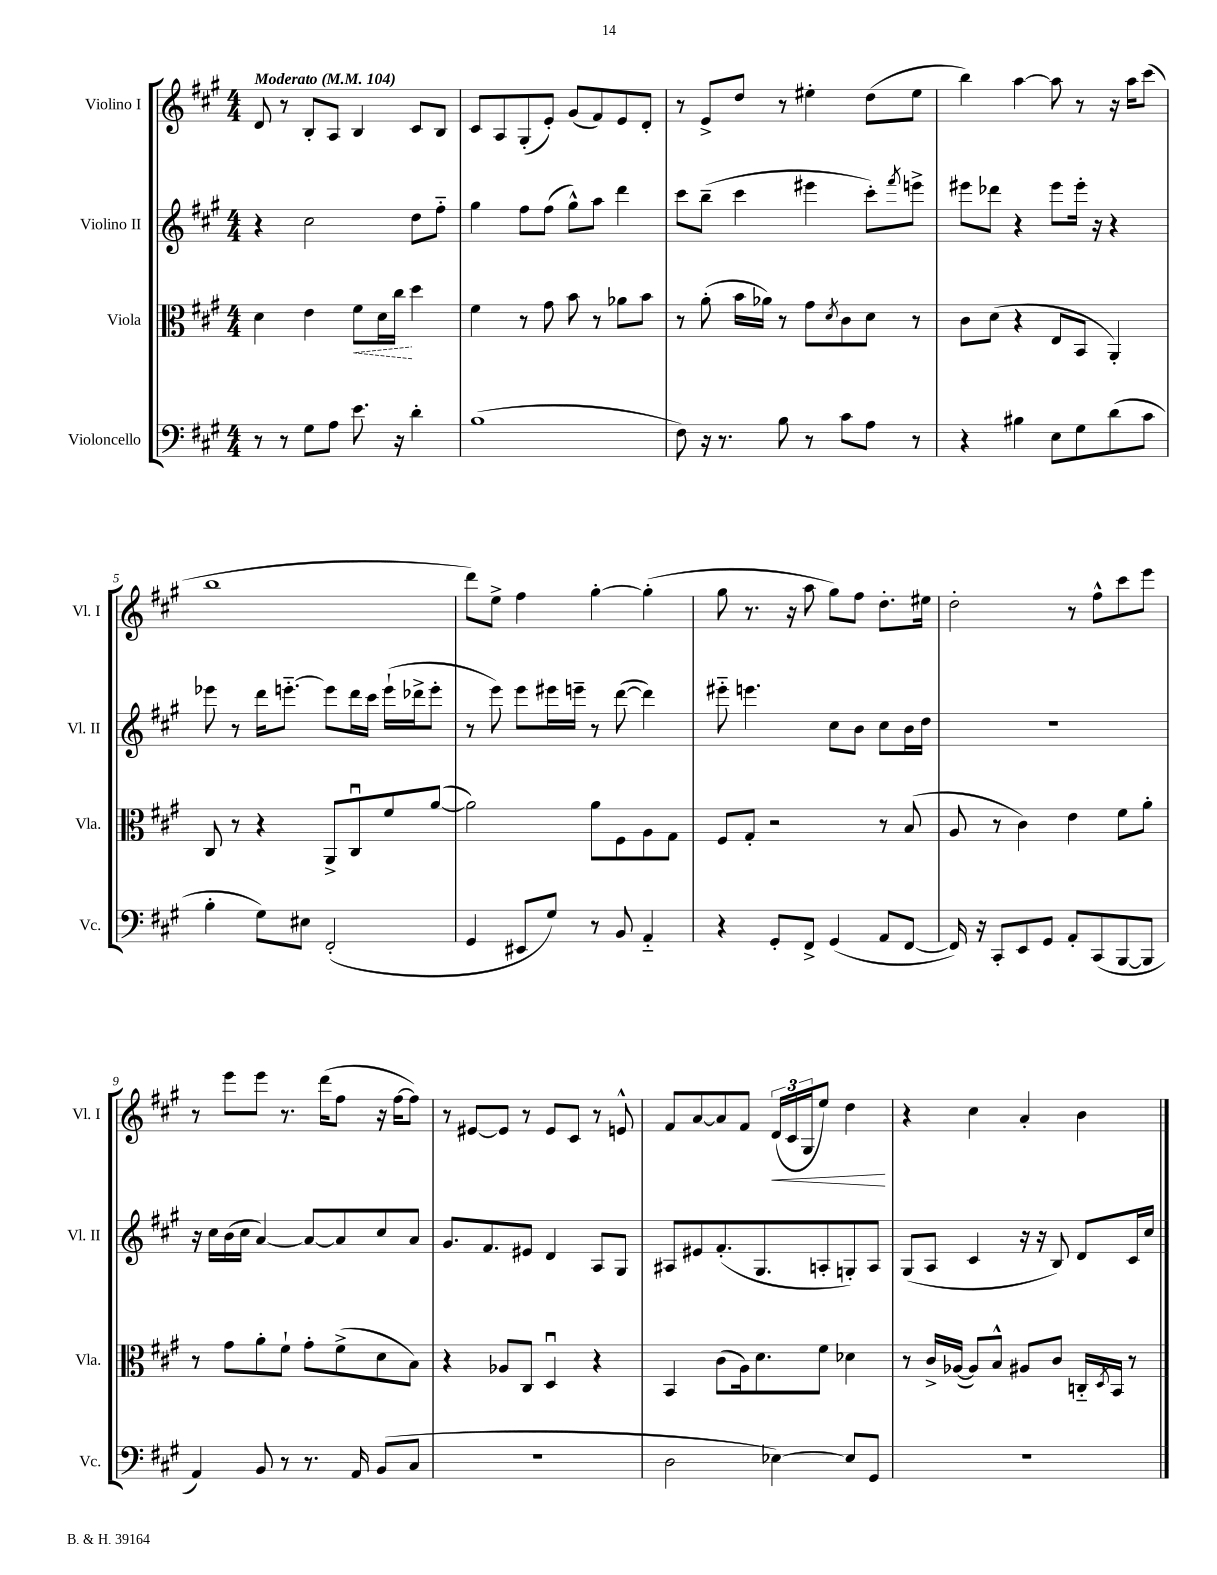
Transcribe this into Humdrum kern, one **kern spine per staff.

**kern	**kern	**dynam	**kern	**kern	**dynam
*part4	*part3	*part3	*part2	*part1	*part1
*staff4	*staff3	*staff3	*staff2	*staff1	*staff1
*I"Violoncello	*I"Viola	*	*I"Violino II	*I"Violino I	*
*I'Vc.	*I'Vla.	*	*I'Vl. II	*I'Vl. I	*
*clefF4	*clefC3	*	*clefG2	*clefG2	*
*k[f#c#g#]	*k[f#c#g#]	*	*k[f#c#g#]	*k[f#c#g#]	*
*M4/4	*M4/4	*	*M4/4	*M4/4	*
*MM104	*MM104	*	*MM104	*MM104	*
=1	=1	=1	=1	=1	=1
!	!	!	!	!LO:TX:a:B:t=Moderato	!
8r	4d\	.	4r	8d/	.
8r	.	.	.	8r	.
8G#\L	4e\	.	2cc#\	8B'/L	.
8A\J	.	.	.	8A/J	.
!	!	!LO:HP:b	!	!	!
8.e\	8f#\L	<	.	4B/	.
.	16d\L	.	.	.	.
16r	16cc#\JJ	.	.	.	.
4d'\	4dd\	[	8dd\L	8c#/L	.
.	.	.	8ff#\J	8B/J	.
=2	=2	=2	=2	=2	=2
(1B	4f#\	.	4gg#\	8c#/L	.
.	.	.	.	8A/	.
.	8r	.	8ff#\L	(8G#'/	.
.	8g#\	.	(8ff#\J	8e'/J)	.
.	8b\	.	8gg#^^\L)	(8g#/L	.
.	8r	.	8aa\J	8f#/)	.
.	8a-X\L	.	4ddd\	8e/	.
.	8b\J	.	.	8d'/J	.
=3	=3	=3	=3	=3	=3
8F#\)	8r	.	8ccc#\L	8r	.
16r	(8a'\	.	(8bb~\J	8e^/L	.
8.r	.	.	.	.	.
.	16b\LL	.	4ccc#\	8dd/J	.
.	16a-X\JJ)	.	.	.	.
8B\	8r	.	.	8r	.
8r	8g#\L	.	4eee#X\	4ee#X'\	.
.	8qd/	.	.	.	.
8c#\L	8c#\	.	.	.	.
8A\J	8d\J	.	8ccc#'\L)	(8dd\L	.
.	.	.	8qfff#/	.	.
8r	8r	.	8eeen^\J	8ee#\J	.
=4	=4	=4	=4	=4	=4
4r	8c#\L	.	8eee#X\L	4bb\)	.
.	(8d\J	.	8ddd-X\J	.	.
4B#X\	4r	.	4r	[4aa\	.
8E\L	8E/L	.	8eee#\L	8aa\]	.
8G#\	8BB/J	.	16eee#'\Jk	8r	.
.	.	.	16r	.	.
(8d\	4AA'/)	.	4r	16r	.
.	.	.	.	16aa\KL	.
8c#\J	.	.	.	(8ccc#\J	.
!!LO:LB:g=z
=5	=5	=5	=5	=5	=5
4B'\	8C#/	.	8eee-X\	1bb	.
.	8r	.	8r	.	.
8G#\L)	4r	.	16ddd\KL	.	.
.	.	.	[8.eeen\J	.	.
8E#X\J	.	.	.	.	.
(2FF#'/	8AA^/L	.	8eee\L]	.	.
.	8C#u/	.	16ddd\L	.	.
.	.	.	16ccc#\JJ	.	.
.	8f#/	.	(16eee`\LL	.	.
.	.	.	16ddd-X^\J	.	.
.	([8a/J	.	8eee'\J	.	.
=6	=6	=6	=6	=6	=6
4GG#/	2a\])	.	8r	8ddd\L)	.
.	.	.	8eee\)	8ee^\J	.
8EE#X/L	.	.	8eee\L	4ff#\	.
8G#/J)	.	.	16eee#X\L	.	.
.	.	.	16eeen~\JJ	.	.
8r	8a\L	.	8r	[4gg#'\	.
8BB/	8F#\	.	([8ddd\	.	.
4AA/	8A\	.	4ddd\])	(4gg#'\]	.
.	8G#\J	.	.	.	.
=7	=7	=7	=7	=7	=7
4r	8F#/L	.	8eee#X\	8gg#\	.
.	8G#'/J	.	4.eeen\	8.r	.
8GG#'/L	2r	.	.	.	.
.	.	.	.	16r	.
8FF#^/J	.	.	.	8aa\	.
(4GG#/	.	.	8cc#\L	8gg#\L)	.
.	.	.	8b\J	8ff#\J	.
8AA/L	8r	.	8cc#\L	8.dd'\L	.
[8FF#/J	(8B/	.	16b\L	.	.
.	.	.	16dd\JJ	16ee#X\Jk	.
=8	=8	=8	=8	=8	=8
16FF#/])	8A/	.	1r	2dd'\	.
16r	.	.	.	.	.
8CC#'/L	8r	.	.	.	.
8EE/	4c#\)	.	.	.	.
8GG#/J	.	.	.	.	.
8AA'/L	4e\	.	.	8r	.
(8CC#/	.	.	.	8ff#^^\L	.
[8BBB/	8f#\L	.	.	8ccc#\	.
8BBB/J]	8a'\J	.	.	8eee\J	.
!!LO:LB:g=z
=9	=9	=9	=9	=9	=9
4AA/)	8r	.	16r	8r	.
.	.	.	16cc#\LL	.	.
.	8g#\L	.	(16b\	8eee\L	.
.	.	.	16cc#\JJ	.	.
8BB/	8a'\	.	[4a/)	8eee\J	.
8r	8f#`\J	.	.	8.r	.
8.r	8g#'\L	.	8a/L_	.	.
.	.	.	.	(16ddd\KL	.
.	(8f#^\	.	8a/]	8ff#\J	.
16AA/	.	.	.	.	.
(8BB/L	8d\	.	8cc#/	16r	.
.	.	.	.	[16ff#\KL	.
8C#/J	8B\J)	.	8a/J	8ff#\J])	.
=10	=10	=10	=10	=10	=10
1r	4r	.	8.g#/L	8r	.
.	.	.	.	[8e#X/L	.
.	.	.	8.f#/	.	.
.	8A-X/L	.	.	8e#/J]	.
.	8C#/J	.	8e#X/J	8r	.
.	4Du/	.	4d/	8e#/L	.
.	.	.	.	8c#/J	.
.	4r	.	8A/L	8r	.
.	.	.	8G#/J	8en^^/	.
=11	=11	=11	=11	=11	=11
2D\	4BB/	.	8A#X/L	8f#/L	.
.	.	.	8e#X/	[8a/	.
.	(8c#\L	.	(8.f#'/	8a/]	.
.	16A\k)	.	.	8f#/J	.
.	8.d\	.	8.G#/	.	.
!	!	!	!	!	!LO:HP:b
[4E-X\)	.	.	.	(24d/LL	<
.	.	.	.	24c#/	.
.	.	.	.	24G#/J	.
.	8f#\J	.	8An'/	8ee/J)	.
8E-/L]	4d-X\	.	8Gn'/)	4dd\	.
8GG#/J	.	.	8A/J	.	.
.	.	.	.	.	[
=12	=12	=12	=12	=12	=12
1r	8r	.	(8G#/L	4r	.
.	16c#^/LL	.	8A/J	.	.
.	([16A-X/JJ	.	.	.	.
.	8A-/L])	.	4c#/	4cc#\	.
.	8B^^/J	.	.	.	.
.	8A#X/L	.	16r	4a'/	.
.	.	.	16r	.	.
.	8c#/J	.	8B/)	.	.
.	16Cn/LL	.	8d/L	4b\	.
.	8qD/	.	.	.	.
.	16BB/JJ	.	.	.	.
.	8r	.	16c#/L	.	.
.	.	.	16cc#/JJ	.	.
==	==	==	==	==	==
*-	*-	*-	*-	*-	*-
